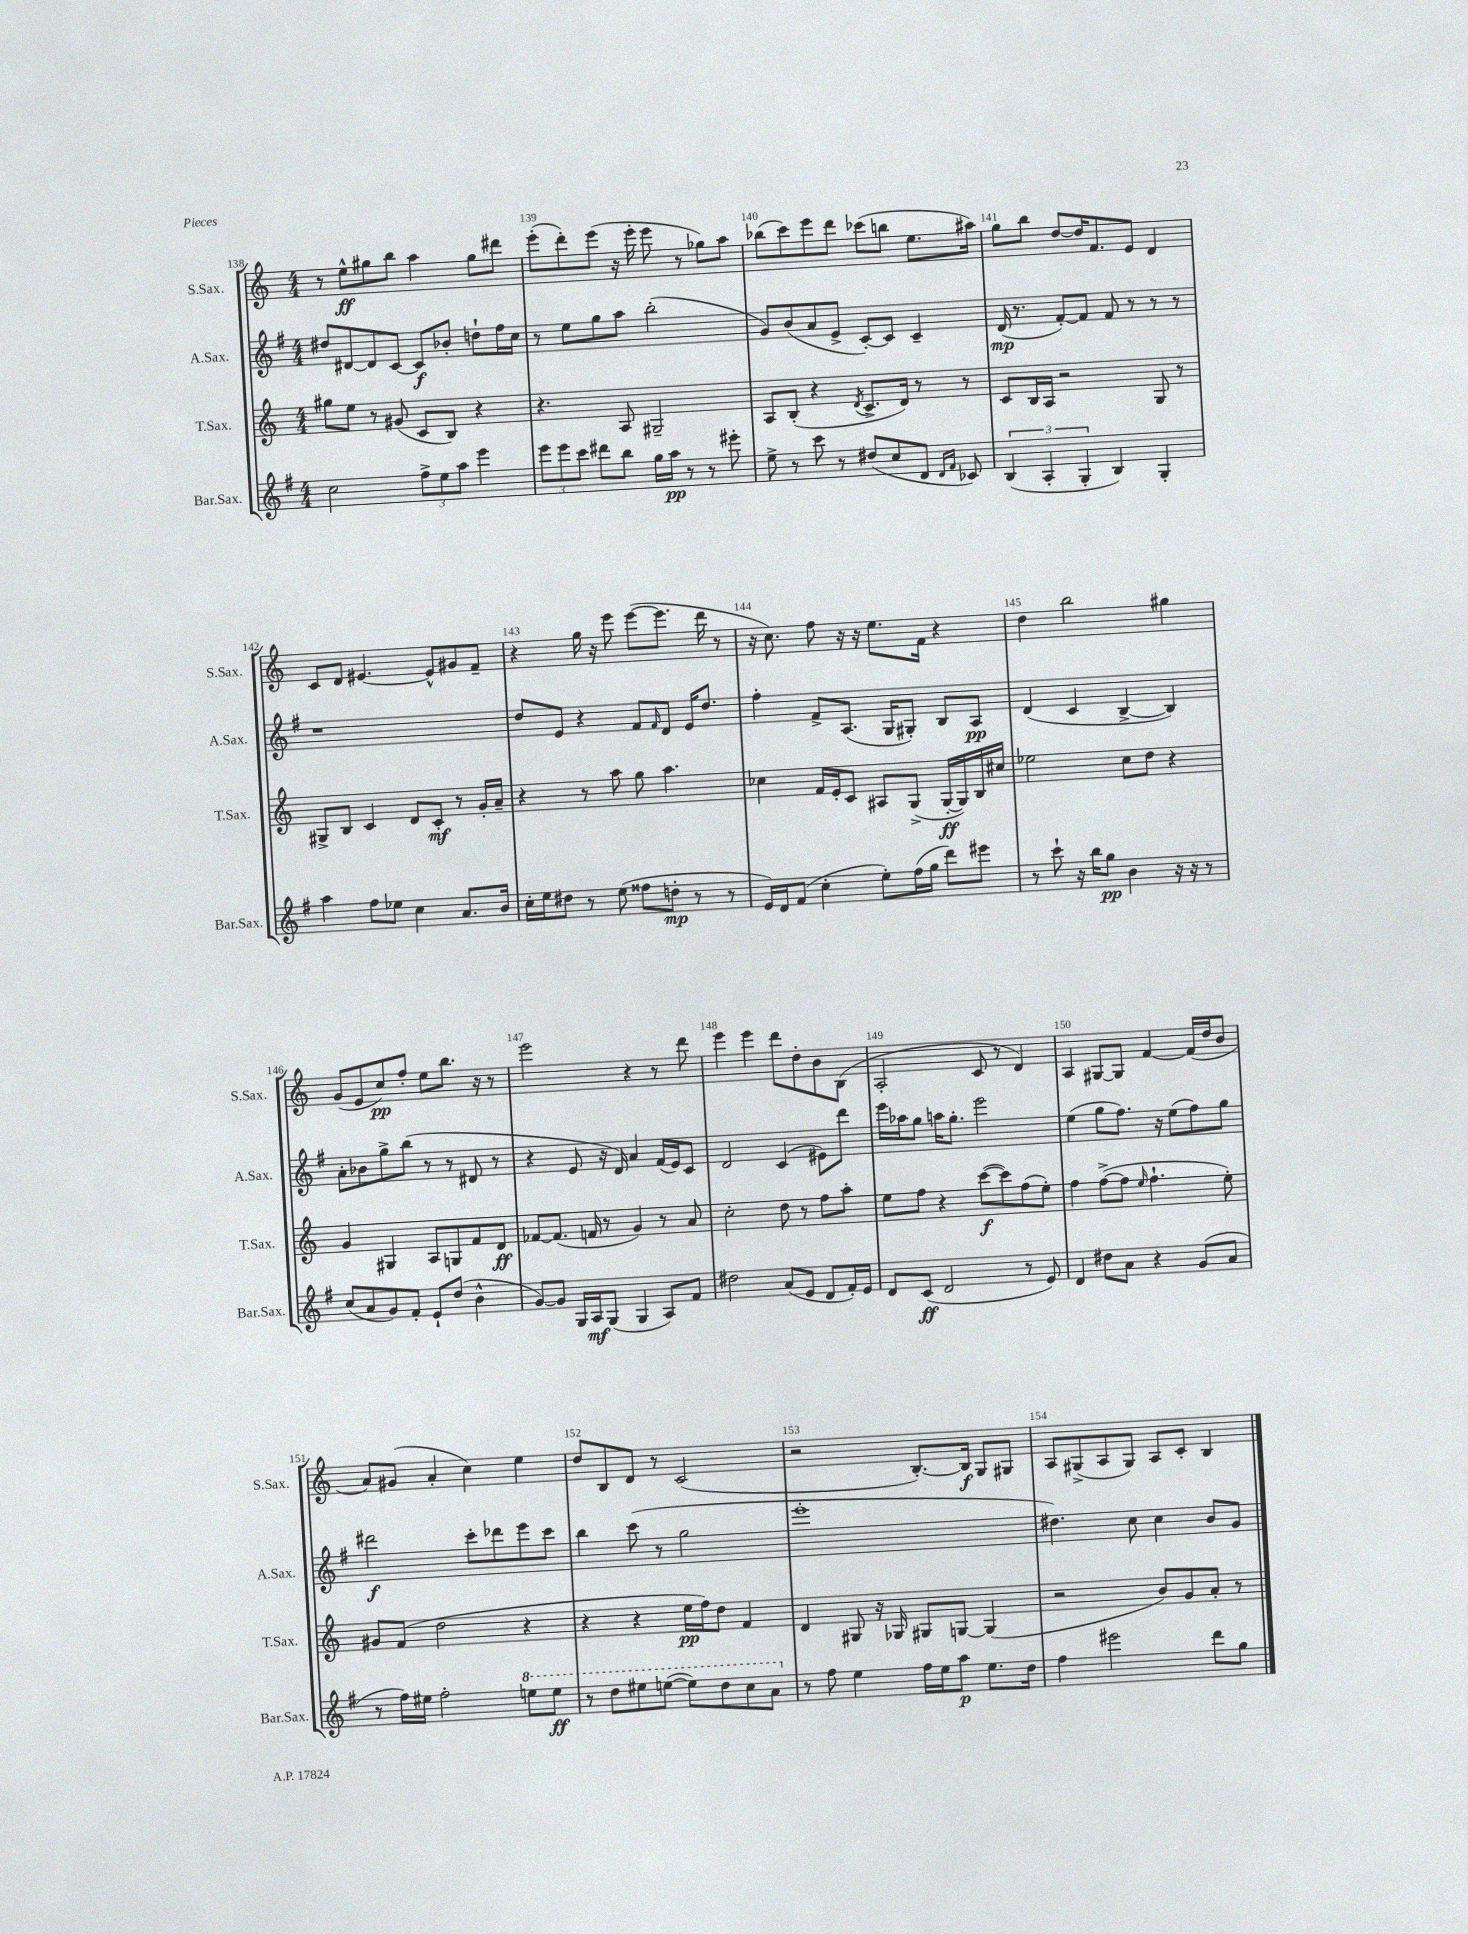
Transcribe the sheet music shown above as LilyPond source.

<<
\new StaffGroup <<
\new Staff = "s0" \with { instrumentName = "S.Sax." shortInstrumentName = "S.Sax." } {
    \clef treble \key c \major \numericTimeSignature \time 4/4
    r8 e''8-^\ff gis''8 b''8 a''4 gis''8 dis'''8 |
    e'''8-.( d'''8-.) e'''8( r16 e'''16-. e'''8 r8 ges''8) a''8 |
    bes''8( c'''8) e'''8 d'''8 ces'''8( b''8 e''8. ais''16) |
    g''8 b''8 d''8~ d''16 f'8. e'8 d'4 |
    c'8 d'8 eis'4.~ eis'8-^ gis'8 f'8-- |
    r4 g''16 r16 e'''8 e'''8~( e'''8. d'''16 r8 |
    r16 c''8.) f''8 r16 r16 e''8. f'16 r4 |
    d''4 b''2 gis''4 |
    g'8( e'8 c''8\pp) f''8-. e''8 b''8. r16 r8 |
    e'''2 r4 r8 d'''8 |
    e'''4 e'''4 d'''8 d''8-. b'8 b8( |
    a2-. c'8 r8 d'4) |
    a4 gis8~ gis8 f'4~ f'16( d''16 b'8 |
    a'8) gis'8( a'4-. c''4) e''4 |
    d''8 b8 d'8 r8 c'2( |
    r2 b8.~-.) b16\f g8 gis8 |
    a8 gis8->( a8 gis8) a8 c'8-. b4 \bar "|." |
}
\new Staff = "s1" \with { instrumentName = "A.Sax." shortInstrumentName = "A.Sax." } {
    \clef treble \key g \major \numericTimeSignature \time 4/4
    dis''8 dis'8~ dis'8 c'8~ c'8\f bes'8-. d''8-! fis''16 c''16 |
    r8 e''8 g''8 a''8 b''2-.( |
    g'8) b'8( a'8 e'8-> c'8~-.) c'8 c'4-- |
    d'16\mp( r8. fis'8~-.) fis'8 fis'8 r8 r8 r8 |
    r1 |
    d''8 e'8 r4 fis'8 \grace { fis'16 } d'8 e'16 d''8. |
    fis''4-. fis'8-> a8.( g16 gis8-.) b8 a8\pp |
    d'4( c'4 b4~-> b4) |
    a'8-. bes'8 g''8-> b''8( r8 r8 dis'8 r8 |
    r4 e'8 r16 d'16) a'4 fis'16( e'16) c'8 |
    d'2 c'4( eis'8) d'''8 |
    e'''16 aes''16 g''8 a''16 g''8.-. e'''2 |
    e''4( g''8 fis''8.) r16 e''8( fis''8) g''8 |
    dis'''2\f c'''8-. des'''8 e'''8 c'''8 |
    b''4 c'''8( r8 g''2 |
    e'''1-. |
    dis''4.) c''8 c''4 b'8 g'8 \bar "|." |
}
\new Staff = "s2" \with { instrumentName = "T.Sax." shortInstrumentName = "T.Sax." } {
    \clef treble \key c \major \numericTimeSignature \time 4/4
    gis''8 e''8 r8 gis'8( c'8 b8) r4 |
    r4. a8 gis2-- |
    a8 b8-.( r4 \acciaccatura { d'8 } c'8.-> d'16) r8 r8 |
    c'8 b16 a16 r2 g8 r8 |
    gis8-> b8 c'4 d'8 c'8-.\mf r8 g'16-. a'16-- |
    r4 r8 a''8 g''8 a''4. |
    ces''4 f'16 e'16-. c'8 ais8 g8->( g16~-.\ff g16) b16 cis''16 |
    ees''2 c''8 d''8 r4 |
    g'4 gis4 a8 g8 f'8 d'8\ff |
    fes'8~ fes'8.( f'16 r8 g'4) r8 a'8 |
    c''2-. d''8 r8 f''8 a''8-. |
    e''8 f''8 r4 c'''8~\f( c'''8) f''8( e''8-.) |
    f''4 f''8~->( f''8 \grace { e''16 } f''4.-! e''8-.) |
    gis'8 f'8( d''2 r4 |
    r4 r4 e''16\pp f''16) d''8 f'4 |
    d'4 gis8 r16 ges16 gis8 g8~ g4( |
    r2 b'8) g'8 a'8-. r8 \bar "|." |
}
\new Staff = "s3" \with { instrumentName = "Bar.Sax." shortInstrumentName = "Bar.Sax." } {
    \clef treble \key g \major \numericTimeSignature \time 4/4
    c''2 \tuplet 3/2 { fis''8-> e''8 a''8 } e'''4 |
    \tuplet 3/2 { e'''8 e'''8 c'''8 } dis'''8 b''8 g''16 a''16\pp r8 r8 eis'''8-. |
    e''8-> r8 c'''8 r8 dis''8( c''8 d'8 \grace { d'16 fis'16 } ces'8) |
    \tuplet 3/2 { b4( a4-. g4-. } b4) g4-. |
    a''4 fis''8 ees''8 c''4 a'8. b'16 |
    c''16-. e''16 dis''8 r8 e''8( fisis''8 d''8-.\mp r8 r8 |
    e'16) d'16 fis'8( c''4-. e''8-.) fis''16( g''16 d'''8) eis'''8 |
    r8 c'''8-! r16 b''16 g''8\pp b'4 r16 r16 r8 |
    c''8( a'8 g'8) fis'8-. e'8-! d''8( b'4-^ |
    g'8~) g'8 g16 a16\mf g8( g4 a8) fis'8 |
    dis''2 a'8( e'8 d'8 fis'16-.) e'16 |
    d'8 c'8\ff( d'2 r8 e'8) |
    d'4 dis''8 a'8 r4 g'8( a'8 |
    r8 fis''16) eis''16 fis''2-. \ottava #1 e'''!8 e'''8\ff |
    r8 d'''8 eis'''8 e'''8~( e'''8) d'''8 c'''8 a''8 \ottava #0 |
    r8 fis''8 e''4 fis''16 e''16 a''8\p e''8. d''16 |
    fis''4 eis'''2 d'''8 g''8 \bar "|." |
}
>>
>>
\layout { \context { \Score currentBarNumber = #138 \override BarNumber.break-visibility = ##(#f #t #t) barNumberVisibility = #all-bar-numbers-visible } }
